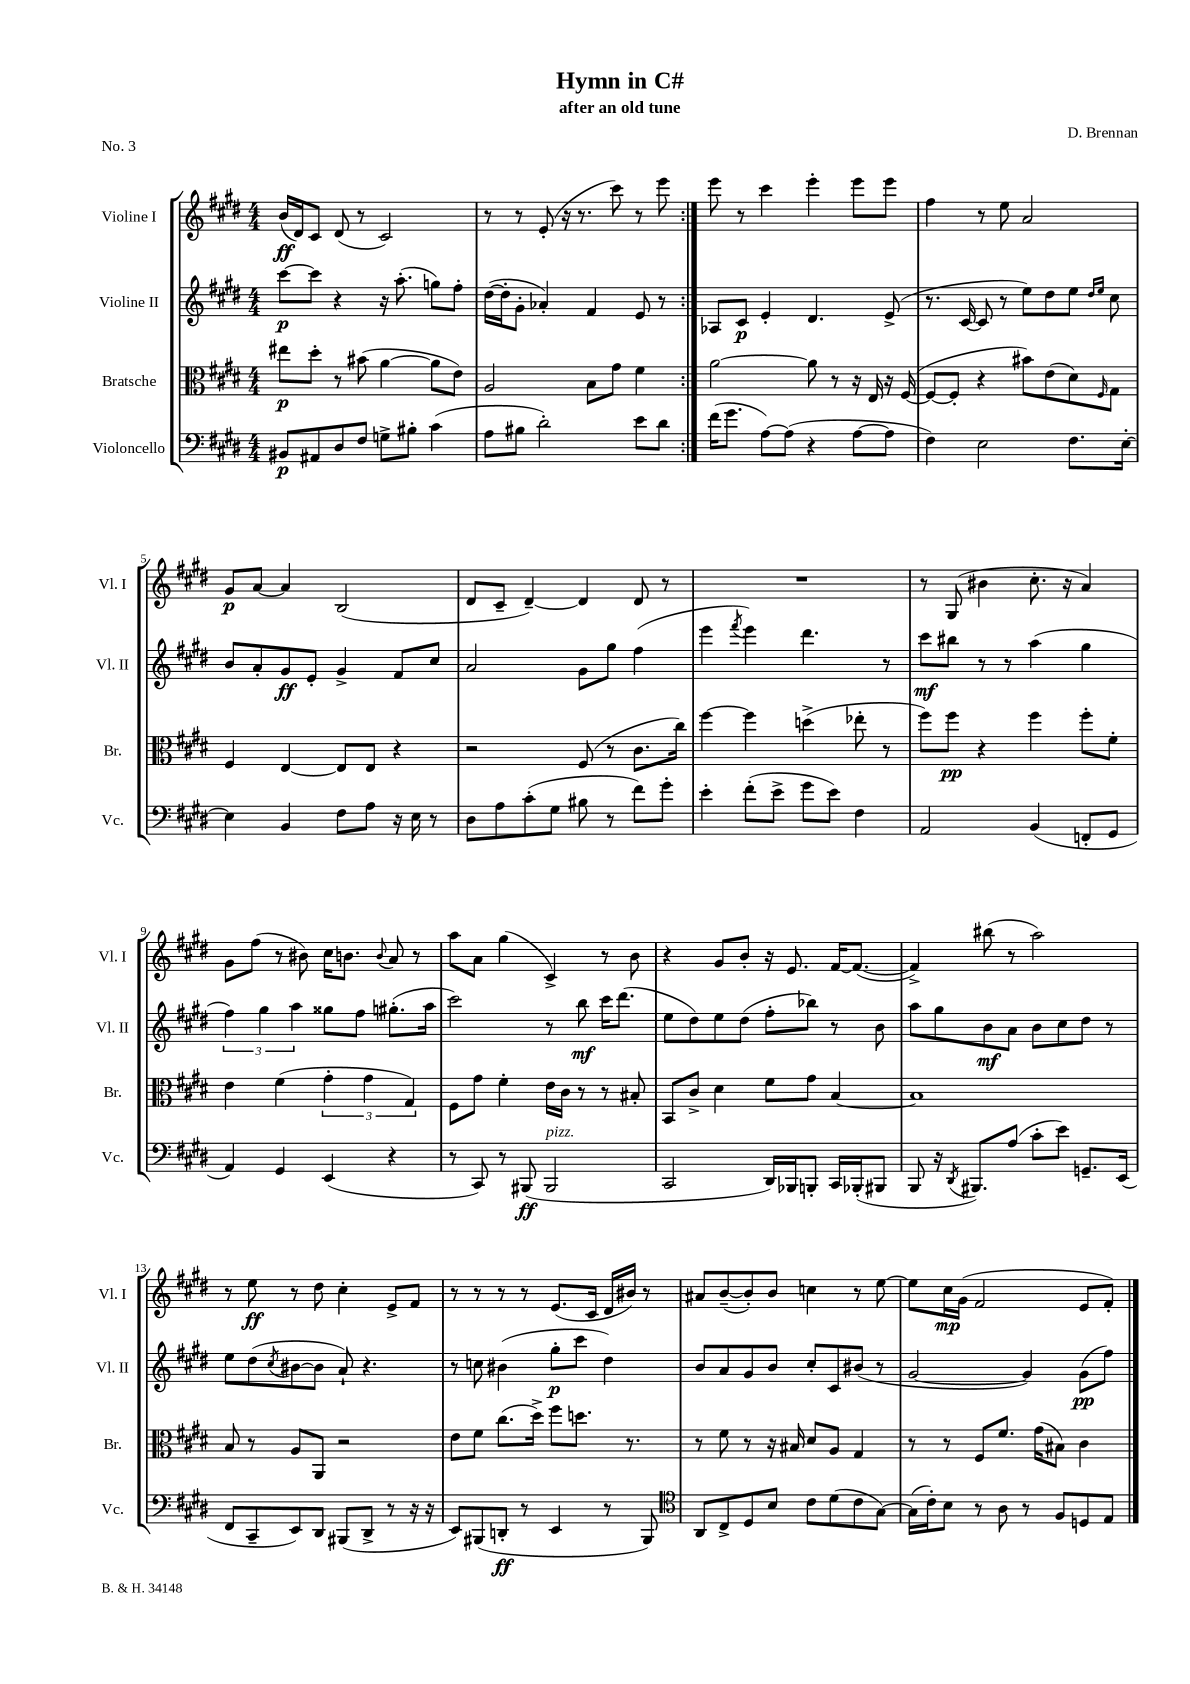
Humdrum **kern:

**kern	**kern	**kern	**kern
*staff4	*staff3	*staff2	*staff1
*clefF4	*clefC3	*clefG2	*clefG2
*k[f#c#g#d#]	*k[f#c#g#d#]	*k[f#c#g#d#]	*k[f#c#g#d#]
*M4/4	*M4/4	*M4/4	*M4/4
8BB#/L	8ee#\L	[8ccc#\L	(16b/LL
.	.	.	16d#/J)
8AA#/	8dd#'\J	8ccc#\]J	8c#/J
8D#/	8r	4r	(8d#/
8F#/J	(8b#\	.	8r
8G^\L	[4a\	16r	2c#/)
.	.	(8.aa'\	.
8B#'\J	.	.	.
(4c#\	8a\]L	8gg\L)	.
.	8e\J)	8ff#'\J	.
=	=	=	=
8A\L	2A/	([16dd#\LL	8r
.	.	16dd#'\]J	.
8B#\J	.	8g#'\J	8r
2d#'\)	.	4a-'/)	(8e'/
.	.	.	16r
.	.	.	8.r
.	8B\L	4f#/	.
.	8g#\J	.	8ccc#\)
8e\L	4f#\	8e/	8r
8d#\J	.	8r	8eee\
=:|!	=:|!	=:|!	=:|!
(16f#\LK	[2a\	8A-/L	8eee\
8.g#\J	.	.	.
.	.	8c#/J	8r
[8A\L)	.	4e'/	4ccc#\
(8A\]J	.	.	.
4r	8a\]	4.d#/	4eee'\
.	8r	.	.
[8A\L	16r	.	8eee\L
.	16E/	.	.
8A\]J	16r	(8e^/	8eee\J
.	([16F#/	.	.
=	=	=	=
4F#\)	8F#/_L	8.r	4ff#\
.	8F#'/]J	.	.
.	.	[16c#/	.
2E\	4r	8c#/]	8r
.	.	8r	8ee\
.	8b#\L)	8ee\L)	2a/
.	(8e\	8dd#\	.
8.F#\L	8d#\)	8ee\J	.
.	.	16qqdd#/LL	.
.	16qqF#/	16qqee/JJ	.
.	8G#\J	8cc#\	.
[16E'\Jk	.	.	.
=	=	=	=
4E\]	4F#/	8b/L	8g#/L
.	.	8a'/	[8a/J
4BB/	[4E/	8g#/	4a/]
.	.	8e'/J	.
8F#\L	8E/]L	4g#^/	(2B/
8A\J	8E/J	.	.
16r	4r	8f#/L	.
16E\	.	.	.
8r	.	8cc#/J	.
=	=	=	=
8D#\L	2r	2a/	8d#/L
8A\	.	.	8c#~/J
(8c#'\	.	.	[4d#~/)
8G#\J	.	.	.
8B#\	(8F#/	8g#\L	4d#/]
8r	8r	8gg#\J	.
8f#\L)	8.c#\L	(4ff#\	8d#/
8g#'\J	.	.	8r
.	16cc#\Jk)	.	.
=	=	=	=
4e'\	[4ff#\	4eee\	1r
.	.	8qfff#/	.
(8f#'\L	4ff#\]	4eee\)	.
8e^\J	.	.	.
8g#\L	(4dd^\	4.ddd#\	.
8e\J)	.	.	.
4F#\	8ee-'\	.	.
.	8r	8r	.
=	=	=	=
2AA/	8ff#\L)	8ccc#\L	8r
.	8ff#\J	8bb#\J	(8G#/
.	4r	8r	4b#\
.	.	8r	.
(4BB/	4ff#\	(4aa\	8.cc#'\
.	.	.	16r
8FF'/L	8ff#'\L	4gg#\	4a/)
8GG#/J	8f#'\J	.	.
=	=	=	=
4AA/)	4e\	6ff#\)	8g#\L
.	.	.	(8ff#\J
.	.	6gg#\	.
4GG#/	(4f#\	.	8r
.	.	6aa\	.
.	.	.	8b#\)
(4EE/	6g#'\	8gg##\L	16cc#\LK
.	.	.	8.b\J
.	.	8ff#\J	.
.	6g#\	.	.
.	.	.	8qqb/
4r	.	(8.gg#'\L	8a/
.	6G#/)	.	.
.	.	.	8r
.	.	16aa\Jk	.
=	=	=	=
8r	8F#\L	2ccc#\)	8aa\L
8CC#/)	8g#\J	.	8a\J
8r	4f#'\	.	(4gg#\
(8BBB#/	.	.	.
2BBB#/	16e\LL	8r	4c#^/)
.	16c#\JJ	.	.
.	8r	8bb\	.
.	8r	16ccc#\LK	8r
.	.	(8.ddd#\J	.
.	8B#'/	.	8b\
=	=	=	=
2CC#/	8BB/L	8ee\L	4r
.	8c#^/J	8dd#\)	.
.	4d#\	8ee\	8g#/L
.	.	(8dd#\J	8b'/J
16DD#/LL)	8f#\L	8ff#'\L	16r
16BBB-/J	.	.	8.e/
8BBB'/J	8g#\J	8bb-\J)	.
16CC#/LL	[4B/	8r	[16f#/LK
(16BBB-'/J	.	.	(8.f#/_J
8BBB#/J	.	8b\	.
=	=	=	=
8BBB/	1B]	8aa\L	4f#^/])
16r	.	8gg#\	.
8qDD#/	.	.	.
8.BBB#/L)	.	.	.
.	.	8b\	(8bb#\
(8A/J	.	8a\J	8r
8c#'\L	.	8b\L	2aa\)
8e\J)	.	8cc#\	.
8.GG~/L	.	8dd#\J	.
.	.	8r	.
(16EE/Jk	.	.	.
=	=	=	=
8FF#/L	8B/	8ee\L	8r
8CC#~/	8r	(8dd#\	8ee\
.	.	8qcc#/	.
8EE/)	8A/L	[8b#\	8r
8DD#/J	8AA/J	8b#\]J	8dd#\
(8BBB#/L	2r	8a`/)	4cc#'\
8DD#^/J	.	4.r	.
8r	.	.	8e^/L
16r	.	.	8f#/J
16r	.	.	.
=	=	=	=
8EE/L)	8e\L	8r	8r
(8BBB#/	8f#\J	8cc\	8r
8DD'/J	(8.cc#\L	(4b#\	8r
8r	.	.	8r
.	16dd#^\Jk)	.	.
4EE/	8ff#\L	8gg#'\L	(8.e/L
.	8.dd\J	8ccc#\J	.
.	.	.	16c#/Jk
8r	.	4dd#\)	16d#/LL
.	8.r	.	16b#/JJ)
8BBB#/)	.	.	8r
=	=	=	=
*clefC4	*	*	*
8AA/L	8r	8b/L	8a#/L
8C#^/	8f#\	8a/	([8b~/
8D#/	8r	8g#/	8b'/])
8B/J	16r	8b/J	8b/J
.	16B#/	.	.
8c#\L	8d#/L	8cc#'/L	4cc\
(8d#\	8A/J	8c#/	.
8c#\	4G#/	(8b#/J	8r
[8G#\J)	.	8r	[8ee\
=	=	=	=
(16G#\]LL	8r	[2g#/	8ee\]L
16c#'\J)	.	.	.
8B\J	8r	.	16cc#\L
.	.	.	(16g#\JJ
8r	8F#/L	.	2f#/
8A\	8.f#/J	.	.
8r	.	4g#/])	.
.	(16g#\LK	.	.
8F#/L	8B#\J)	.	.
8D/	4c#\	(8g#\L	8e/L
8E/J	.	8ff#\J)	8f#'/J)
==	==	==	==
*-	*-	*-	*-
